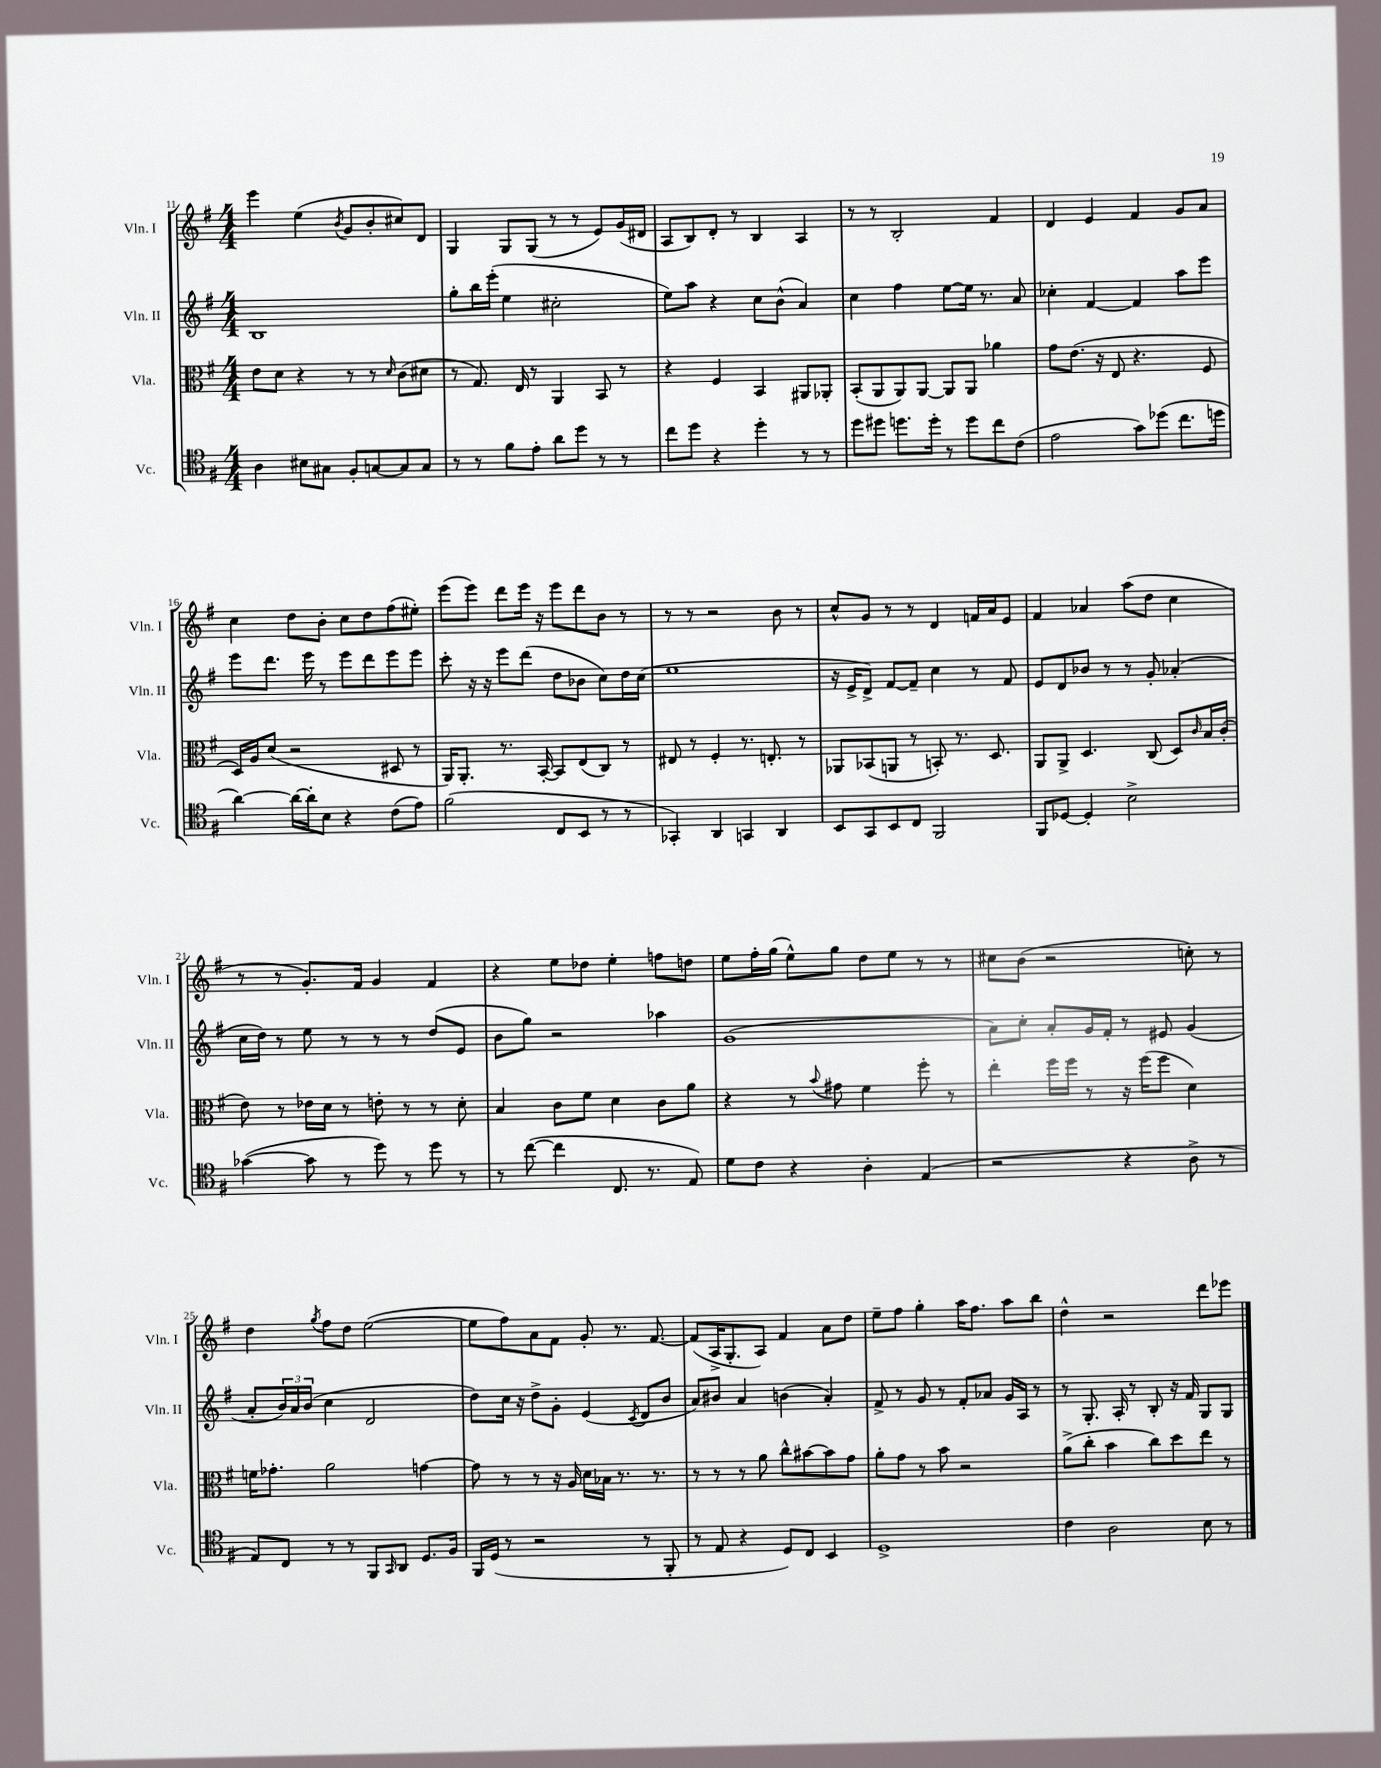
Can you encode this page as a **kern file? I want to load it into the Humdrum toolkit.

**kern	**kern	**kern	**kern
*part4	*part3	*part2	*part1
*staff4	*staff3	*staff2	*staff1
*I"Vc.	*I"Vla.	*I"Vln. II	*I"Vln. I
*I'Vc.	*I'Vla.	*I'Vln. II	*I'Vln. I
*clefC4	*clefC3	*clefG2	*clefG2
*k[f#]	*k[f#]	*k[f#]	*k[f#]
*M4/4	*M4/4	*M4/4	*M4/4
=11	=11	=11	=11
4A\	8e\L	1B	4eee\
.	8d\J	.	.
8B#X\L	4r	.	(4ee\
8G#X\J	.	.	.
.	.	.	8qb/
8F#'/L	8r	.	8g/L
[8Gn/	8r	.	8b'/
.	16qqd/	.	.
8G/]	(8c\L	.	8cc#X/)
8G/J	8d#X\J	.	8d/J
=12	=12	=12	=12
8r	8r	8gg'\L	4G/
8r	8.G/)	16bb\L	.
.	.	(16eee'\JJ	.
8f#\L	.	4ee\	8G/L
.	16E/	.	.
8e'\J	8r	.	(8G/J
8a\L	4AA/	2cc#X'\	8r
8dd\J	.	.	8r
8r	8BB/	.	8e/L)
8r	8r	.	(16g/L
.	.	.	16d#X/JJ
=13	=13	=13	=13
8cc\L	4r	8ee\L)	8A/L
8dd\J	.	8aa\J	8B/)
4r	4F#/	4r	8d'/J
.	.	.	8r
4dd'\	4BB/	8cc\L	4B/
.	.	(8b^^\J	.
8r	8AA#X/L	4a/)	4A/
8r	8AA-X'/J	.	.
=14	=14	=14	=14
8dd\L	(8BB'/L	4cc\	8r
8dd#X\J	8AA/	.	8r
8.ddn\L	8AA/)	4ff#\	2B'/
.	[8AA/J	.	.
16dd'\Jk	.	.	.
8r	8AA/L]	[8ee\L	.
8dd\L	8AA/J	16ee\Jk]	.
.	.	8.r	.
8cc\	4a-X\	.	4f#/
(8c\J	.	8a/	.
=15	=15	=15	=15
2e\	8g\L	4cc-X'\	4d/
.	(8.e\J	.	.
.	.	[4f#/	4e/
.	16r	.	.
.	8E/	.	.
8g\L)	4.r	4f#/]	4f#/
(8dd-X\J	.	.	.
8.cc\L	.	8aa\L	8g/L
.	8F#/	8eee\J	8a/J
16ddn\Jk	.	.	.
!!LO:LB:g=z
=16	=16	=16	=16
[4a\)	16D/LL)	8eee\L	4cc\
.	16A/J	.	.
.	(8d/J	8.ddd\J	.
16a\LL_	2r	.	8dd\L
16a'\J]	.	16eee\	.
8B\J	.	8r	8b'\J
4r	.	8eee\L	8cc\L
.	.	8ddd\	8dd\
(8c\L	8D#X/	8eee\	(8ff#\
8e\J)	8r	8eee\J	8ee#X'\J)
=17	=17	=17	=17
(2f#\	16AA/KL)	8ccc'\	(8eee\L
.	8.AA'/J	.	.
.	.	16r	8eee\J)
.	.	16r	.
.	8.r	8eee\L	8ddd\L
.	.	(8ddd\J	16eee\Jk
.	[16BB'/	.	16r
8C/L	8BB/L]	8dd\L	8eee\L
8BB/J	(8E/	8b-X\J	8ddd\
8r	8C/J)	8cc\L)	8b\J
8r	8r	16dd\L	8r
.	.	(16cc\JJ	.
=18	=18	=18	=18
4GG-X'/)	8E#X/	1ee	8r
.	8r	.	8r
4AA/	4F#'/	.	2r
4GGn/	8.r	.	.
.	8.En'/	.	.
4AA/	.	.	8b\
.	8r	.	8r
=19	=19	=19	=19
8BB/L	8AA-X/L	16r	8cc^^/L
.	.	16e^/KL	.
8GG/	(8BB-X/	8d^/J)	8g/J
8BB/	8AAn/J	[8f#/L	8r
8C/J	8r	8f#~/J]	8r
2FF#/	8BBn'/)	4cc\	4d/
.	8.r	.	.
.	.	8r	16fn/LL
.	8.D/	.	16a/J
.	.	8f#/	8e/J
=20	=20	=20	=20
8FF#/L	8AA/L	8e/L	4f#/
[8D-X/J	8AA^/J	8d/	.
4D-'/]	4.D/	8b-X/J	4a-X/
.	.	8r	.
2B^\	.	8r	(8aa\L
.	(8C/	8g'/	8dd\J
.	8D/L)	(4a-X'/	4cc\
.	16qqc/	.	.
.	16B/L	.	.
.	(16c'/JJ	.	.
!!LO:LB:g=z
=21	=21	=21	=21
([4g-X\	8e\)	16cc\LL	8r
.	.	16dd\JJ)	.
.	8r	8r	8r
8g-\]	16e-X\LL	8ee\	8.g'/L)
.	16d\JJ	.	.
8r	8r	8r	.
.	.	.	16f#/Jk
8dd\)	8en'\	8r	4g/
8r	8r	8r	.
8dd\	8r	(8dd/L	4f#/
8r	8d'\	8e/J	.
=22	=22	=22	=22
8r	4B/	8b\L	4r
([8cc\	.	8gg\J)	.
4cc\]	8c\L	2r	8ee\L
.	8f#\J	.	8dd-X\J
8.C/	4d\	.	4ee'\
8.r	.	.	.
.	8c\L	4aa-X\	8ffn\L
8E/)	8a\J	.	8ddn\J
=23	=23	=23	=23
8d\L	4r	(1g	8ee\L
8c\J	.	.	16ff#'\L
.	.	.	(16gg\JJ
4r	8r	.	8ee^^\L)
.	8qqb/	.	.
.	8g#X\	.	8gg\J
4A'\	4f#\	.	8dd\L
.	.	.	8ee\J
(4E/	8ff#'\	.	8r
.	8r	.	8r
=24	=24	=24	=24
2r	4ee'\	8a\L)	8cc#X\L
.	.	8cc'\J	(8b\J
.	16ff#\LL	8a'/L	2r
.	16ff#\JJ	.	.
.	8r	16g/L	.
.	.	16f#'/JJ	.
4r	16r	8r	.
.	(16ff#\KL	.	.
.	8ff#\J	8e#X/	.
8A^\	4d\)	(4g/	8ccn'\)
8r	.	.	8r
!!LO:LB:g=z
=25	=25	=25	=25
8E/L)	16fn\KL	8a'/L	4dd\
.	8.g-X'\J	.	.
8C/J	.	24b/L)	.
.	.	24a/	.
.	.	(24b/JJ	.
.	.	.	8qgg/
8r	2a\	4cc\	8ff#\L
8r	.	.	8dd\J
8FF#/L	.	2d/	([2ee\
16qqGG/	.	.	.
8AA/J	.	.	.
8.D/L	[4gn\	.	.
16F#/Jk	.	.	.
=26	=26	=26	=26
16FF#/LL	8g\]	8dd\L)	8ee\L]
(16D/JJ	.	.	.
8r	8r	16cc\Jk	8ff#\)
.	.	16r	.
2r	8r	8dd^\L	8a\
.	16r	8g'\J	8f#\J
.	16A/	.	.
.	16d\LL	(4e/	8g'/
.	16B-X\JJ	.	.
.	8.r	.	8.r
.	.	8qc/	.
8r	.	8d/L	.
.	8.r	.	[8.f#/
8FF#'/	.	8b/J	.
=27	=27	=27	=27
8r	8r	8a/L)	(8f#/L]
8E/	8r	8b#X/J	16A^/K
.	.	.	8.G'/
4r	8r	4a/	.
.	8a\	.	8A/J)
8D/L)	8cc^^\L	(4bn\	4f#/
8C/J	[8b#X\	.	.
4BB/	8b#\]	4a'/)	8a\L
.	8g\J	.	8dd\J
=28	=28	=28	=28
1D^	8a'\L	8f#^/	8ee~\L
.	8g\J	8r	8ff#\J
.	8r	8g/	4gg'\
.	8b\	8r	.
.	2r	8f#'/L	16aa\KL
.	.	.	8.ff#\J
.	.	8a-X/J	.
.	.	16g/LL	8aa\L
.	.	16A/JJ	.
.	.	8r	8bb\J
=29	=29	=29	=29
4c\	(8a^\L	8r	4dd^^\
.	8cc'\J	8.G'/	.
2A\	4b\	.	2r
.	.	16A'/	.
.	.	8r	.
.	8cc\L)	8B'/	.
.	8dd\	16r	.
.	.	16f#/	.
8B\	8ee\J	8G/L	8ddd\L
8r	8r	8G/J	8eee-X\J
==	==	==	==
*-	*-	*-	*-
